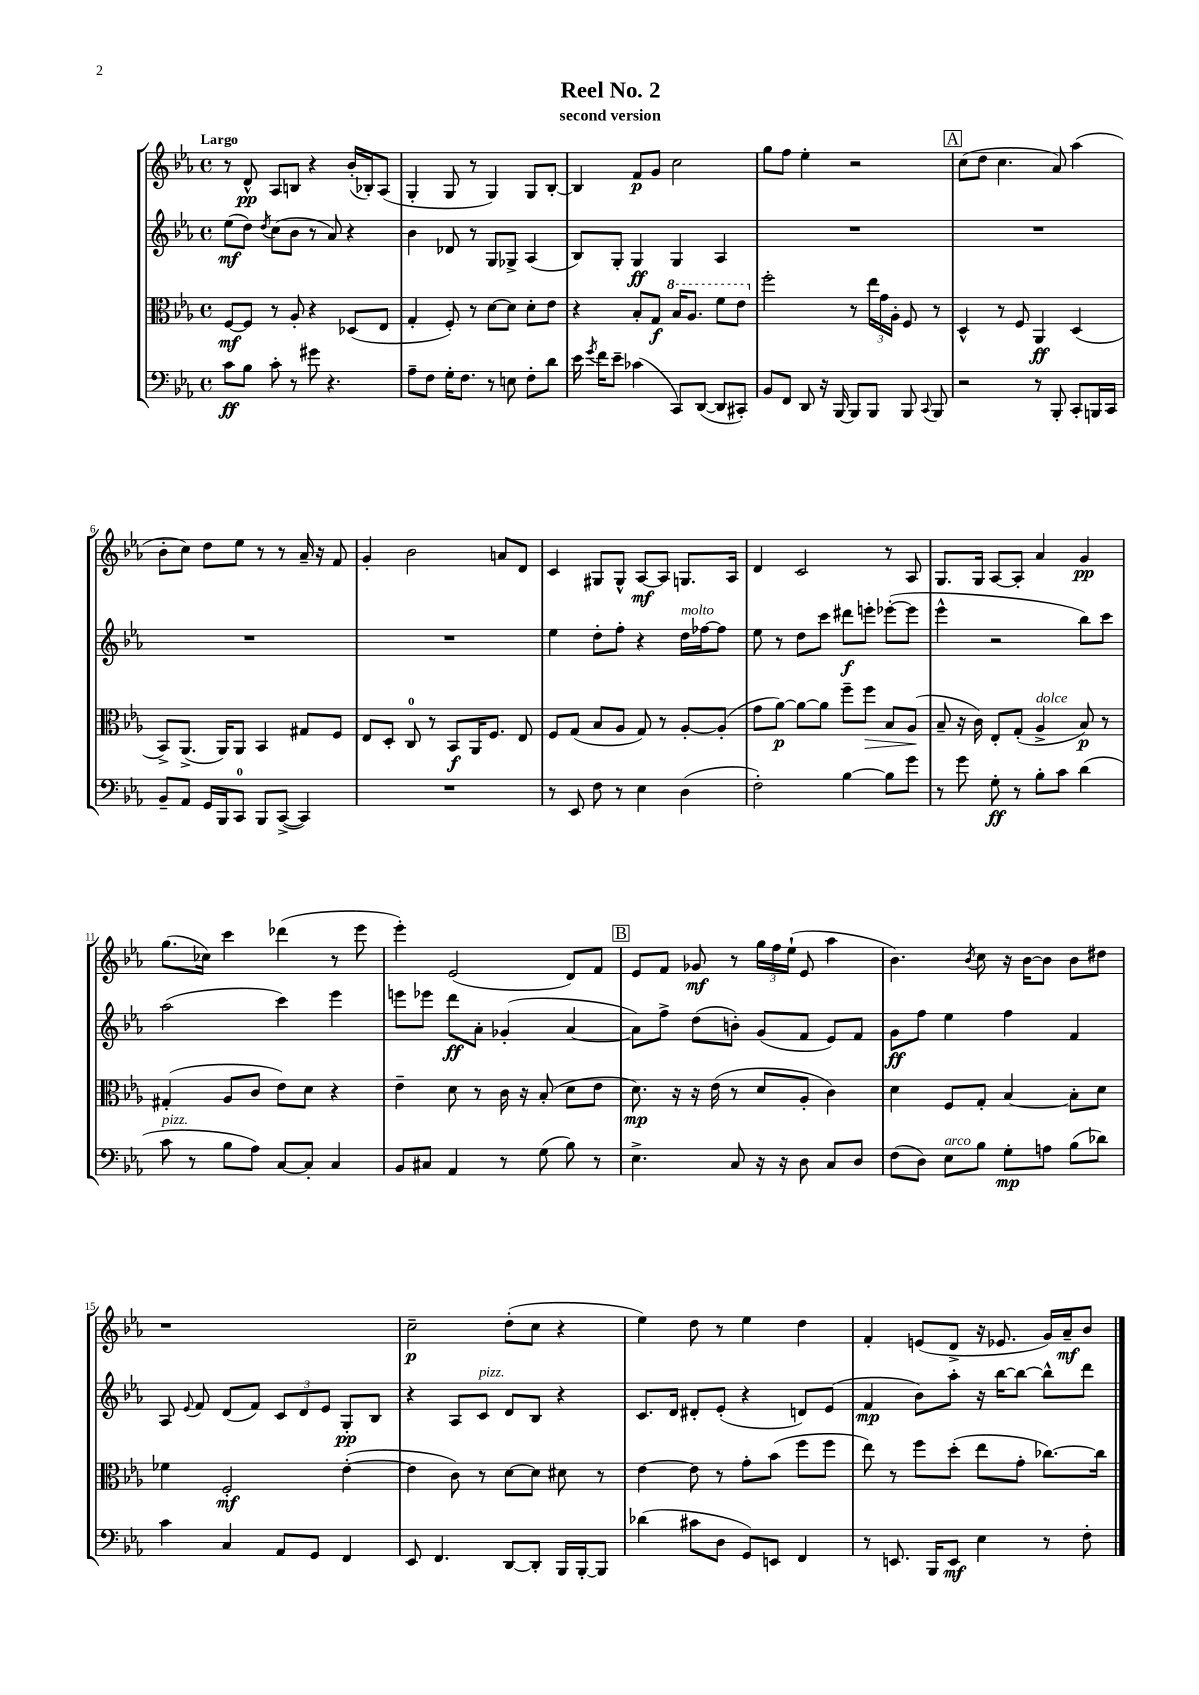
\header { title = "Reel No. 2" subtitle = "second version" }
<<
\new StaffGroup <<
\new Staff = "s0" {
    \clef treble \key ees \major \defaultTimeSignature \time 4/4 \tempo "Largo"
    \autoBeamOff r8 d'8-^\pp aes8[ b8] r4 bes'16[-.( bes16-.) aes8]( |
    g4-. g8 r8 g4) g8[ bes8]~-. |
    bes4 f'8[\p g'8] c''2 |
    g''8[ f''8] ees''4-. r2 |
    \mark \markup { \box "A" } c''8[( d''8] c''4. aes'8) aes''4( |
    bes'8[-. c''8]) d''8[ ees''8] r8 r8 aes'16-- r16 f'8 |
    g'4-. bes'2 a'8[ d'8] |
    c'4 gis8[ gis8]-^ aes8[~\mf aes8] g8.[ aes16] |
    d'4 c'2 r8 aes8 |
    g8.[ g16] aes8[~ aes8]-. aes'4 g'4\pp |
    g''8.[( ces''16]) c'''4 des'''4( r8 ees'''8 |
    ees'''4-.) ees'2( d'8[) f'8] |
    \mark \markup { \box "B" } ees'8[ f'8] ges'8\mf r8 \tuplet 3/2 { g''16[ f''16 ees''16]-!( } ees'8 aes''4 |
    bes'4.) \acciaccatura { bes'8 } c''8 r16 bes'16[~ bes'8] bes'8[ dis''8] |
    r1 |
    c''2--\p d''8[-.( c''8] r4 |
    ees''4) d''8 r8 ees''4 d''4 |
    f'4-. e'8[( d'8]-> r16 ees'8. g'16[) aes'16--\mf bes'8] \bar "|." |
}
\new Staff = "s1" {
    \clef treble \key ees \major \defaultTimeSignature \time 4/4
    \autoBeamOff ees''8[\mf( d''8]) \acciaccatura { d''8 } c''8[( bes'8] r8 aes'8) r4 |
    bes'4 des'8 r8 g8[ ges8]-> aes4( |
    bes8[) g8]-. g4\ff g4 aes4 |
    R1 |
    \mark \markup { \box "A" } R1 |
    R1 |
    R1 |
    ees''4 d''8[-. f''8]-. r4 d''16[^\markup { \italic "molto" } fes''16~ fes''8] |
    ees''8 r8 d''8[ c'''8] dis'''8[\f e'''8]-. ees'''8[~-.( ees'''8] |
    ees'''4-^ r2 bes''8[) c'''8] |
    aes''2( c'''4) ees'''4 |
    e'''8[ ees'''8] d'''8[\ff aes'8]-. ges'4-.( aes'4~ |
    \mark \markup { \box "B" } aes'8[) f''8]-> d''8[( b'8]-.) g'8[( f'8] ees'8[) f'8] |
    g'8[\ff f''8] ees''4 f''4 f'4 |
    aes8 \appoggiatura { ees'8 } f'8 d'8[( f'8]) \tuplet 3/2 { c'8[ d'8 ees'8] } g8[-.\pp bes8] |
    r4 aes8[ c'8]^\markup { \italic "pizz." } d'8[ bes8] r4 |
    c'8.[ d'16] dis'8[-. ees'8]-.( r4 d'8[) ees'8]( |
    f'4\mp bes'8[) aes''8]-. r16 bes''16[~ bes''8]~ bes''8[-^ d'''8] \bar "|." |
}
\new Staff = "s2" {
    \clef alto \key ees \major \defaultTimeSignature \time 4/4
    \autoBeamOff f8[~\mf f8] r8 aes8-. r4 des8[( ees8] |
    g4-. f8-.) r8 d'8[~ d'8] d'8[-. ees'8] |
    r4 bes8[-. g8]\f \ottava #1 bes'16[ aes'8.] f''8[ ees''8] \ottava #0 |
    f''2-. r8 \tuplet 3/2 { ees''16[ g'16 aes16]-. } f8 r8 |
    \mark \markup { \box "A" } d4-^ r8 f8 aes,4\ff d4( |
    bes,8[->) aes,8.]->( aes,16[) aes,8] bes,4 gis8[ f8] |
    ees8[ d8]-. c8-0 r8 bes,8[\f aes,16 f8.] ees8 |
    f8[ g8]( bes8[ aes8] g8) r8 aes8[~-. aes8]-.( |
    g'8[ aes'8]~\p) aes'8[~ aes'8] f''8[-- f''8]\> bes8[ aes8]\!( |
    bes8-- r16 c'16) ees8[-. g8]-.( aes4->^\markup { \italic "dolce" } bes8\p) r8 |
    gis4-.( aes8[ c'8] ees'8[) d'8] r4 |
    ees'4-- d'8 r8 c'16 r16 bes8-.( d'8[ ees'8] |
    \mark \markup { \box "B" } d'8.\mp) r16 r16 ees'16( r8 d'8[ aes8]-. c'4) |
    d'4 f8[ g8]-. bes4~ bes8[-. d'8] |
    fes'4 f2-.\mf ees'4~-.( |
    ees'4 c'8) r8 d'8[~ d'8] dis'8 r8 |
    ees'4~ ees'8 r8 g'8[-. bes'8]( f''8[ f''8] |
    ees''8) r8 f''8[ d''8]-.( ees''8[ g'8]-. ces''8.[~) ces''16] \bar "|." |
}
\new Staff = "s3" {
    \clef bass \key ees \major \defaultTimeSignature \time 4/4
    \autoBeamOff c'8[\ff bes8] c'8-. r8 gis'8 r4. |
    aes8[-- f8] g16[-. f8.] r8 e8 f8[-. d'8] |
    ees'16 \acciaccatura { g'8 } f'16[ ees'8]-- ces'4( c,8[) d,8]~( d,8[ cis,8]-.) |
    bes,8[ f,8] d,8 r16 bes,,16~ bes,,8[ bes,,8] bes,,8 \appoggiatura { c,8 } bes,,8 |
    \mark \markup { \box "A" } r2 r8 bes,,8-. c,8[-. b,,16 c,16] |
    bes,8[-- aes,8] g,16[ bes,,16 c,8]-0 bes,,8[ c,8]~->( c,4) |
    R1 |
    r8 ees,8 f8 r8 ees4 d4( |
    f2-.) bes4~ bes8[ g'8] |
    r8 g'8 g8-.\ff r8 bes8[-. c'8] d'4( |
    c'8^\markup { \italic "pizz." } r8 bes8[ aes8]) c8[~ c8]-. c4 |
    bes,8[ cis8] aes,4 r8 g8( bes8) r8 |
    \mark \markup { \box "B" } ees4.-> c8 r16 r16 d8 c8[ d8] |
    f8[( d8]) ees8[^\markup { \italic "arco" } bes8] g8[-.\mp a8] bes8[( des'8]) |
    c'4 c4 aes,8[ g,8] f,4 |
    ees,8 f,4. d,8[~ d,8]-. bes,,16[ bes,,16~-. bes,,8] |
    des'4( cis'8[ d8] g,8[) e,8] f,4 |
    r8 e,8. bes,,16[ e,8]\mf ees4 r8 f8-. \bar "|." |
}
>>
>>
